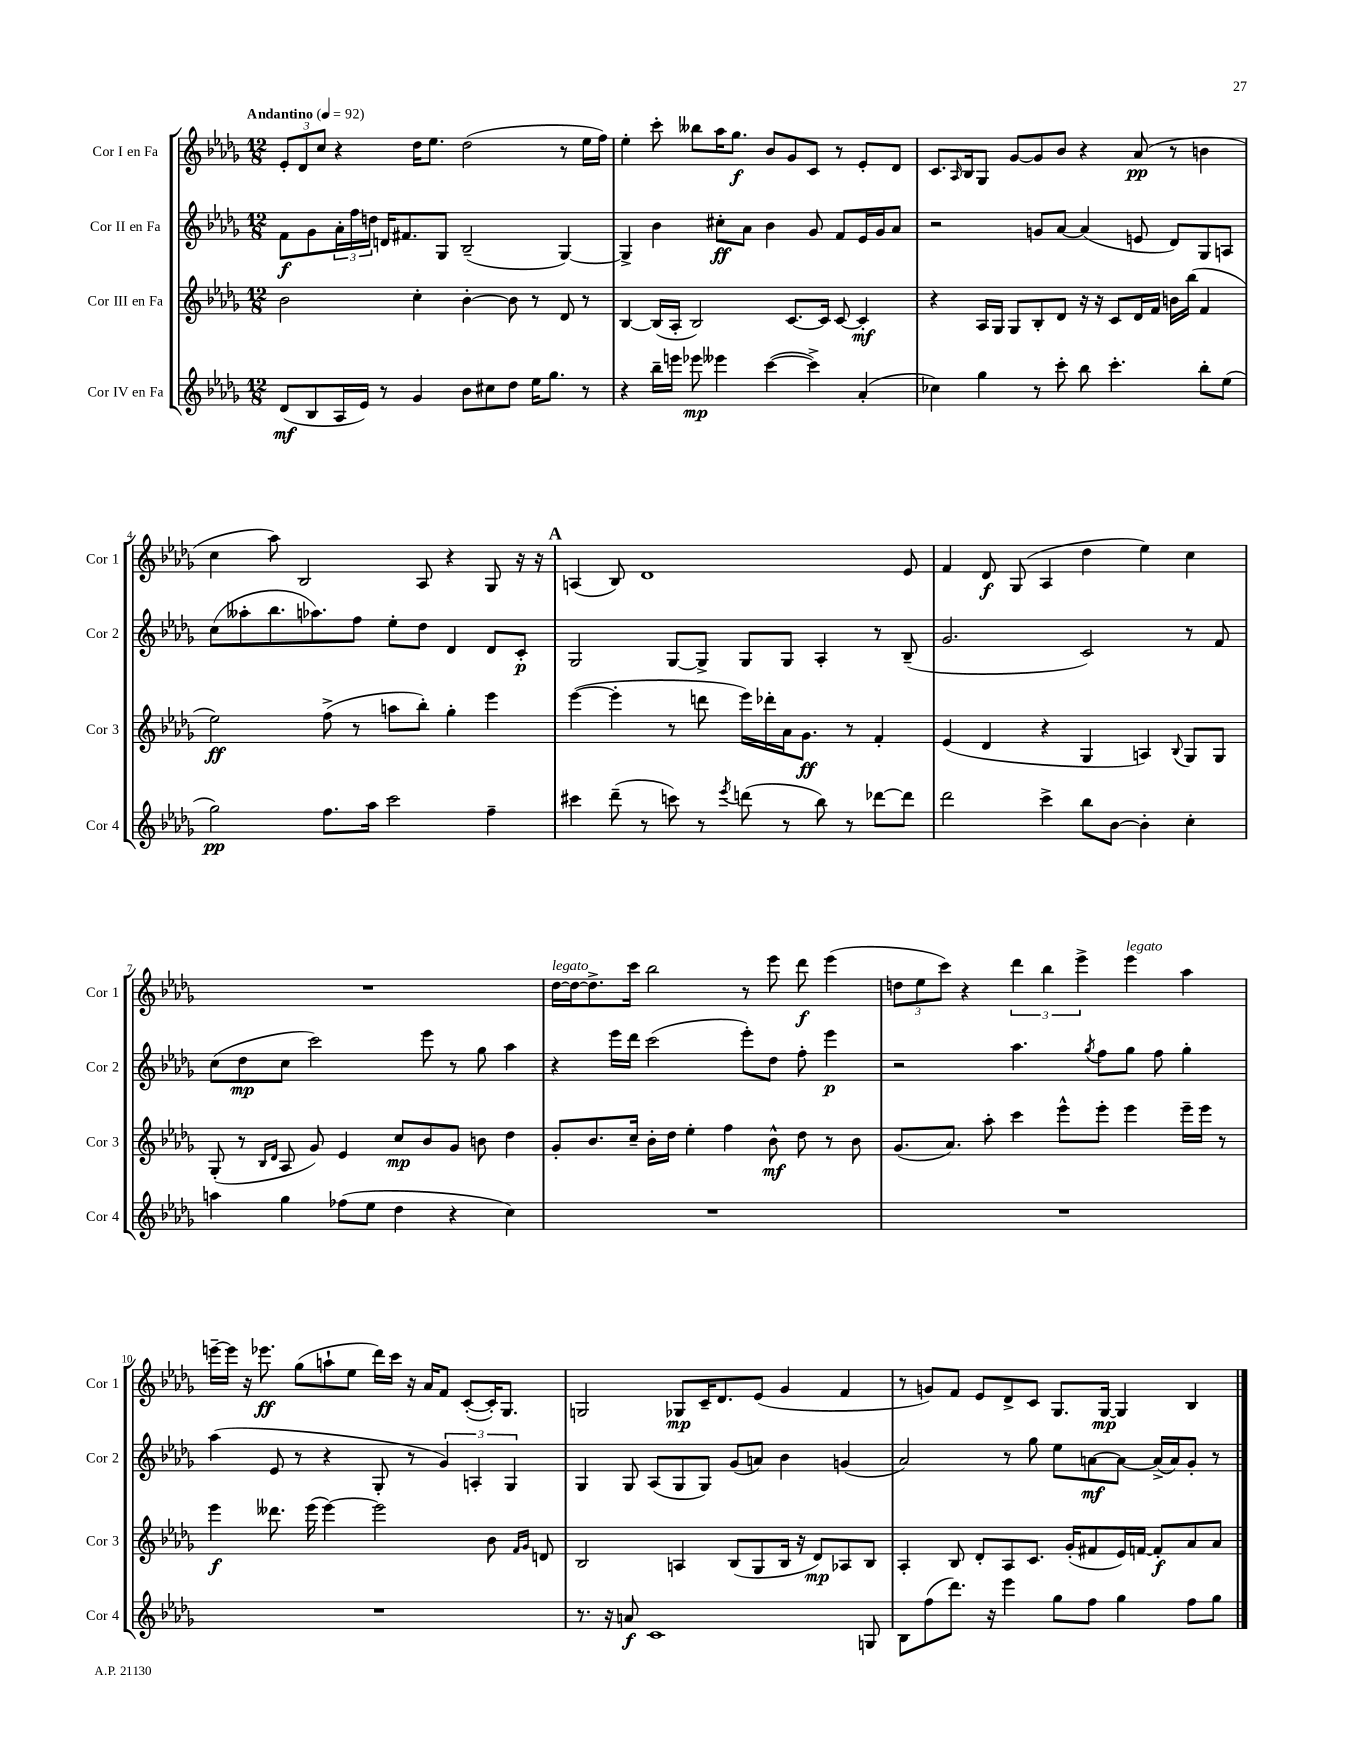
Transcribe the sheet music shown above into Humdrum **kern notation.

**kern	**kern	**kern	**kern
*staff4	*staff3	*staff2	*staff1
*clefG2	*clefG2	*clefG2	*clefG2
*k[b-e-a-d-g-]	*k[b-e-a-d-g-]	*k[b-e-a-d-g-]	*k[b-e-a-d-g-]
*M12/8	*M12/8	*M12/8	*M12/8
*MM92	*MM92	*MM92	*MM92
(8d-	2b-	8f	12e-'
.	.	.	12d-
8B-	.	8g-	.
.	.	.	12cc
16A-	.	24a-'	4r
.	.	24ff	.
16e-)	.	.	.
.	.	24dd	.
8r	.	16d	.
.	.	8.f#	.
4g-	4cc'	.	16dd-
.	.	.	8.ee-
.	.	8G-	.
8b-	[4b-'	(2B-~	(2dd-
8cc#	.	.	.
8dd-	8b-]	.	.
16ee-	8r	.	.
8.gg-	.	.	.
.	8d-	[4G-)	8r
8r	8r	.	16ee-
.	.	.	16ff)
=	=	=	=
4r	[4B-	4G-^]	4ee-'
16bb-~	(16B-]	4b-	8ccc'
16eee	16A-'	.	.
8eee-	2B-)	.	8bb--
4eee--	.	8cc#'	16aa-
.	.	.	8.gg-
.	.	8a-	.
([4ccc	.	4b-	8b-
.	[8.c	.	8g-
4ccc^])	.	8g-	8c
.	16c]	.	.
.	[8c	8f	8r
(4a-'	4c']	16e-	8e-'
.	.	16g-	.
.	.	8a-	8d-
=	=	=	=
4cc-)	4r	2r	8.c
.	.	.	16qqA-
.	.	.	16B-
4gg-	16A-	.	8G-
.	16G-	.	.
.	8G-	.	[8g-
8r	8B-'	8g	8g-]
8ccc'	8d-	[8a-	8b-
8bb-	16r	(4a-]	4r
.	16r	.	.
4.ccc'	8c	.	.
.	16d-	8e	(8a-
.	16f	.	.
.	16b	8d-)	8r
.	(16bb-	.	.
8bb-'	4f	8G-	4b
(8ee-	.	8A	.
=	=	=	=
2gg-)	2ee-)	(8cc	4cc
.	.	8aa--'	.
.	.	8.bb-	8aa-)
.	.	.	2B-
.	.	8.aa-)	.
8.ff	(8ff^	.	.
.	8r	8ff	.
16aa-	.	.	.
2ccc	8aa	8ee-'	.
.	8bb-')	8dd-	8A-
.	4gg-'	4d-	4r
4ff~	4eee-	8d-	8G-
.	.	8c'	16r
.	.	.	16r
=	=	=	=
4ccc#	([4eee-	2G-	(4A
(8ddd-~	4eee-']	.	8B-)
8r	.	.	1d-
8ccc)	8r	[8G-	.
8r	8ddd	8G-^]	.
8qeee-	.	.	.
(8ddd	16eee-)	8G-	.
.	16ddd-'	.	.
8r	16a-	8G-	.
.	8.g-	.	.
8bb-)	.	4A-'	.
8r	8r	.	.
[8ddd-	4f'	8r	.
8ddd-]	.	(8B-~	8e-
=	=	=	=
2ddd-	(4e-	2.g-	4f
.	4d-	.	8d-
.	.	.	(8G-
4ccc^	4r	.	4A-
8bb-	4G-	2c)	4dd-
[8b-	.	.	.
4b-']	4A)	.	4ee-)
.	8qqB-	.	.
4cc'	8G-	8r	4cc
.	8G-	8f	.
=	=	=	=
4aa	(8G-'	(8cc	1.r
.	8r	8dd-	.
.	16qqB-	.	.
.	16qqd-	.	.
4gg-	8A-	8cc	.
.	8g-)	2ccc)	.
(8ff-	4e-	.	.
8ee-	.	.	.
4dd-	8cc	.	.
.	8b-	8eee-	.
4r	8g-	8r	.
.	8b	8gg-	.
4cc)	4dd-	4aa-	.
=	=	=	=
1.r	8g-'	4r	[16dd-
.	.	.	16dd-_
.	8.b-	.	8.dd-^]
.	.	16eee-	.
.	16cc~	16ddd-	16ccc
.	16b-'	(2ccc	2bb-
.	16dd-	.	.
.	4ee-'	.	.
.	4ff	.	.
.	.	8eee-')	8r
.	8b-^^	8dd-	8eee-
.	8dd-	8ff'	8ddd-
.	8r	4eee-	(4eee-
.	8b-	.	.
=	=	=	=
1.r	(8.g-	2r	12dd
.	.	.	12ee-
.	.	.	12ccc)
.	8.a-)	.	.
.	.	.	4r
.	8aa-'	.	.
.	4ccc	4.aa-	6ddd-
.	.	.	6bb-
.	8eee-^^	.	.
.	.	.	6eee-^
.	.	8qgg-	.
.	8eee-'	8ff	.
.	4eee-	8gg-	4eee-
.	.	8ff	.
.	16eee-~	4gg-'	4aa-
.	16eee-	.	.
.	8r	.	.
=	=	=	=
1.r	4eee-	(4aa-	[16eee~
.	.	.	16eee]
.	.	.	16r
.	.	.	8.eee-
.	8.ddd--	8e-	.
.	.	8r	(8gg-
.	(16eee-	.	.
.	[4eee-)	4r	8aa`
.	.	.	8ee-
.	2eee-]	8G-'	16ddd-)
.	.	.	16ccc
.	.	8r	16r
.	.	.	16a-
.	.	6g-)	8f
.	.	.	([8c'
.	.	6A'	.
.	8b-	.	16c'])
.	.	.	8.G-
.	.	6G-	.
.	16qqf	.	.
.	16qqg-	.	.
.	8d	.	.
=	=	=	=
8.r	2B-	4G-	2G
16r	.	.	.
8a	.	8G-	.
1c	.	(8A-	.
.	4A	8G-	8G-
.	.	8G-)	16c~
.	.	.	8.d-
.	(8B-	(8g-	.
.	8G-	8a)	(8e-
.	16B-	4b-	4g-
.	16r	.	.
.	8d-)	.	.
.	8A-	(4g	4f
8G	8B-	.	.
=	=	=	=
8B-	4A-'	2a-)	8r
(8ff	.	.	8g)
8.ddd-)	8B-	.	8f
.	8d-'	.	8e-
16r	.	.	.
4eee-	8A-	8r	8d-^
.	8.c	8gg-	8c
8gg-	.	8ee-	8.G-
.	(16g-'	.	.
8ff	8f#	[8a	.
.	.	.	[16G-
4gg-	16e-)	8a_	4G-]
.	[16f	.	.
.	8f']	(16a^]	.
.	.	16a)	.
8ff	8a-	8g-'	4B-
8gg-	8a-	8r	.
==	==	==	==
*-	*-	*-	*-
